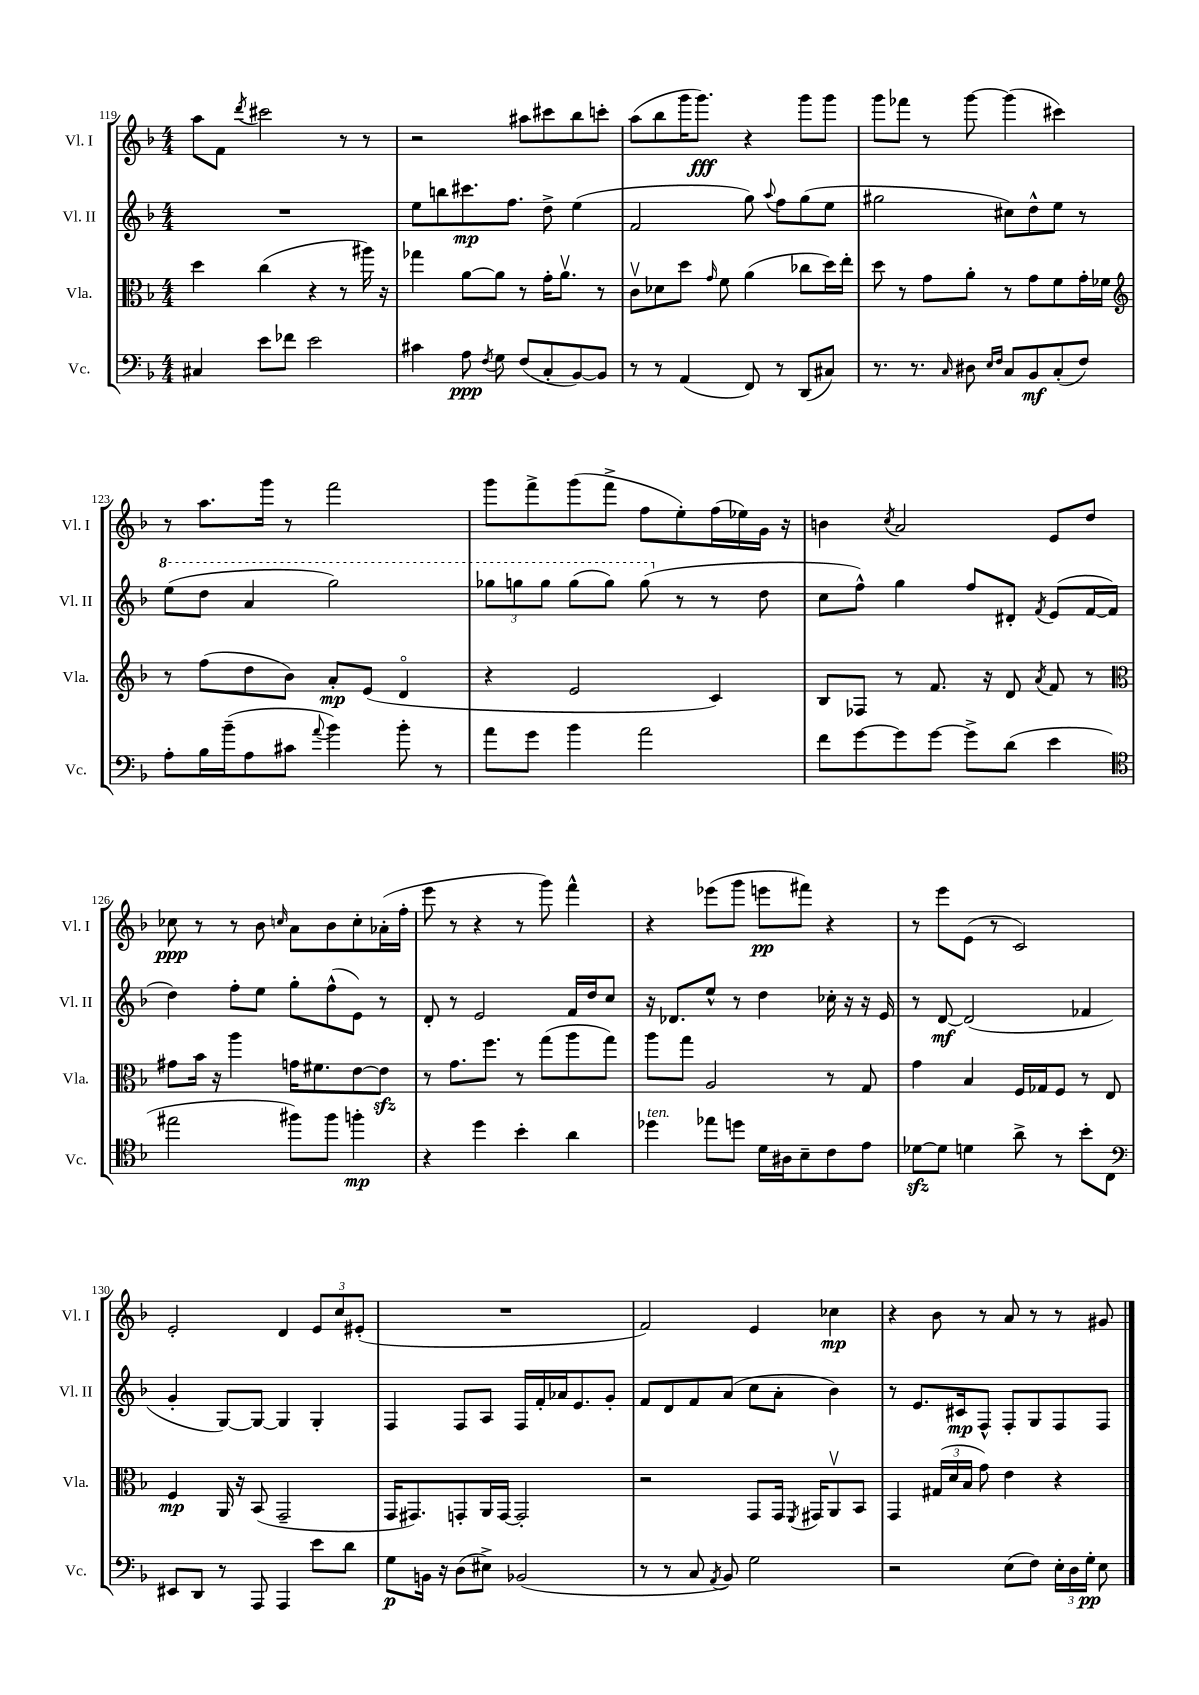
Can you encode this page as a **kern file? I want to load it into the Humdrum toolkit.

**kern	**dynam	**kern	**dynam	**kern	**dynam	**kern	**dynam
*part4	*part4	*part3	*part3	*part2	*part2	*part1	*part1
*staff4	*staff4	*staff3	*staff3	*staff2	*staff2	*staff1	*staff1
*I"Vc.	*	*I"Vla.	*	*I"Vl. II	*	*I"Vl. I	*
*I'Vc.	*	*I'Vla.	*	*I'Vl. II	*	*I'Vl. I	*
*clefF4	*	*clefC3	*	*clefG2	*	*clefG2	*
*k[b-]	*	*k[b-]	*	*k[b-]	*	*k[b-]	*
*M4/4	*	*M4/4	*	*M4/4	*	*M4/4	*
=119	=119	=119	=119	=119	=119	=119	=119
4C#X/	.	4dd\	.	1r	.	8aa\L	.
.	.	.	.	.	.	8f\J	.
.	.	.	.	.	.	8qddd/	.
8e\L	.	(4cc\	.	.	.	2ccc#X\	.
8f-X\J	.	.	.	.	.	.	.
2e\	.	4r	.	.	.	.	.
.	.	8r	.	.	.	8r	.
.	.	16aa#X\)	.	.	.	8r	.
.	.	16r	.	.	.	.	.
=120	=120	=120	=120	=120	=120	=120	=120
4c#X\	.	4gg-X\	.	8ee\L	.	2r	.
.	.	.	.	8bbn\	.	.	.
8A\	ppp	[8a\L	.	8.ccc#X\	mp	.	.
8qF/	.	.	.	.	.	.	.
8G\	.	8a\J]	.	.	.	.	.
.	.	.	.	8.ff\J	.	.	.
(8F/L	.	8r	.	.	.	8aa#X\L	.
8C'/	.	16g'\KL	.	8dd^\	.	8ccc#X\	.
.	.	8.av\J	.	.	.	.	.
[8BB-/)	.	.	.	(4ee\	.	8bb-\	.
8BB-/J]	.	8r	.	.	.	8cccn'\J	.
=121	=121	=121	=121	=121	=121	=121	=121
8r	.	8cv\L	.	2f/	.	(8aa\L	.
8r	.	8d-X\	.	.	.	8bb-\	.
(4AA/	.	8dd\J	.	.	.	16ggg\K	.
.	.	.	.	.	.	8.ggg\J)	fff
.	.	16qqg/	.	.	.	.	.
.	.	8f\	.	.	.	.	.
8FF/)	.	(4a\	.	8gg\)	.	4r	.
.	.	.	.	8qqaa/	.	.	.
8r	.	.	.	8ff\L	.	.	.
(8DD/L	.	8cc-X\L	.	(8gg\	.	8ggg\L	.
8C#X/J)	.	16dd\L)	.	8ee\J	.	8ggg\J	.
.	.	16ee'\JJ	.	.	.	.	.
=122	=122	=122	=122	=122	=122	=122	=122
8.r	.	8dd\	.	2gg#X\	.	8ggg\L	.
.	.	8r	.	.	.	8fff-X\J	.
8.r	.	.	.	.	.	.	.
.	.	8g\L	.	.	.	8r	.
16qqC/	.	.	.	.	.	.	.
8D#X\	.	8a'\J	.	.	.	[8ggg\	.
16qqE/LL	.	.	.	.	.	.	.
16qqF/JJ	.	.	.	.	.	.	.
8C/L	.	8r	.	8cc#X\L)	.	(4ggg\]	.
8BB-/	mf	8g\L	.	8dd^^\	.	.	.
(8C'/	.	8f\	.	8ee\J	.	4ccc#X\)	.
8F/J)	.	16g'\L	.	8r	.	.	.
.	.	16f-X\JJ	.	.	.	.	.
!!LO:LB:g=z
=123	=123	=123	=123	=123	=123	=123	=123
*	*	*clefG2	*	*	*	*	*
*	*	*	*	*8va	*	*	*
8A'\L	.	8r	.	(8eee\L	.	8r	.
16B-\L	.	(8ff\L	.	8ddd\J	.	8.aa\L	.
(16b-~\J	.	.	.	.	.	.	.
8A\	.	8dd\	.	4aa/	.	.	.
.	.	.	.	.	.	16ggg\Jk	.
8c#X\J	.	8b-\J)	.	.	.	8r	.
8qqa/	.	.	.	.	.	.	.
4b-\)	.	8a'/L	mp	2ggg\)	.	2fff\	.
.	.	(8e/J	.	.	.	.	.
8b-'\	.	4d/	.	.	.	.	.
8r	.	.	.	.	.	.	.
=124	=124	=124	=124	=124	=124	=124	=124
8a\L	.	4r	.	12ggg-X\L	.	8ggg\L	.
.	.	.	.	12gggn\	.	.	.
8g\J	.	.	.	.	.	8fff^\	.
.	.	.	.	12ggg\J	.	.	.
4b-\	.	2e/	.	(8ggg\L	.	(8ggg\	.
.	.	.	.	8ggg\J)	.	8fff^\J	.
2a\	.	.	.	(8ggg\	.	8ff\L	.
*	*	*	*	*X8va	*	*	*
.	.	.	.	8r	.	8ee'\)	.
.	.	4c/)	.	8r	.	(16ff\L	.
.	.	.	.	.	.	16ee-X\)	.
.	.	.	.	8dd\	.	16g\JJ	.
.	.	.	.	.	.	16r	.
=125	=125	=125	=125	=125	=125	=125	=125
8f\L	.	8B-/L	.	8cc\L	.	4bn\	.
[8g\	.	8F-X/J	.	8ff^^\J)	.	.	.
.	.	.	.	.	.	8qcc/	.
8g\]	.	8r	.	4gg\	.	2a/	.
[8g\J	.	8.f/	.	.	.	.	.
8g^\L]	.	.	.	8ff/L	.	.	.
.	.	16r	.	.	.	.	.
(8d\J	.	8d/	.	8d#X'/J	.	.	.
.	.	8qa/	.	8qf/	.	.	.
4e\	.	8f/	.	(8e/L	.	8e/L	.
.	.	8r	.	[16f/L	.	8dd/J	.
.	.	.	.	16f/JJ]	.	.	.
!!LO:LB:g=z
=126	=126	=126	=126	=126	=126	=126	=126
*clefC4	*	*clefC3	*	*	*	*	*
2ee#X\	.	8g#X\L	.	4dd\)	.	8cc-X\	ppp
.	.	16b-\Jk	.	.	.	8r	.
.	.	16r	.	.	.	.	.
.	.	4aa\	.	8ff'\L	.	8r	.
.	.	.	.	8ee\J	.	8b-\	.
.	.	.	.	.	.	16qqccn/	.
8ff#X\L)	.	16gn\KL	.	8gg'\L	.	8a\L	.
.	.	8.f#X\	.	.	.	.	.
8ff#\J	.	.	.	(8ff^^\	.	8b-\	.
4ffn'\	mp	[8e\	.	8e\J)	.	8cc'\	.
.	.	8ezz\J]	.	8r	.	(16a-X'\L	.
.	.	.	.	.	.	16ff'\JJ	.
=127	=127	=127	=127	=127	=127	=127	=127
4r	.	8r	.	8d'/	.	8eee\	.
.	.	8.g\L	.	8r	.	8r	.
4dd\	.	.	.	2e/	.	4r	.
.	.	8.ff\J	.	.	.	.	.
4b-'\	.	8r	.	.	.	8r	.
.	.	(8gg\L	.	.	.	8ggg\)	.
4a\	.	8aa\	.	16f/LL	.	4fff^^\	.
.	.	.	.	16dd/J	.	.	.
.	.	8gg\J)	.	8cc/J	.	.	.
=128	=128	=128	=128	=128	=128	=128	=128
!LO:TX:a:i:t=ten.	!	!	!	!	!	!	!
4dd-X\	.	8aa\L	.	16r	.	4r	.
.	.	.	.	8.d-X/L	.	.	.
.	.	8gg\J	.	.	.	.	.
8ee-X\L	.	2A/	.	8ee^^/J	.	(8eee-X\L	.
8ddn\J	.	.	.	8r	.	8ggg\J	.
16d\LL	.	.	.	4dd\	.	8eeen\L	pp
16A#X\J	.	.	.	.	.	.	.
8B-~\	.	.	.	.	.	8fff#X\J)	.
8c\	.	8r	.	16cc-X'\	.	4r	.
.	.	.	.	16r	.	.	.
8e\J	.	8G/	.	16r	.	.	.
.	.	.	.	16e/	.	.	.
=129	=129	=129	=129	=129	=129	=129	=129
[8d-Xzz\L	.	4g\	.	8r	.	8r	.
8d-\J]	.	.	.	[8d/	mf	8eee\L	.
4dn\	.	4B-/	.	(2d/]	.	(8e\J	.
.	.	.	.	.	.	8r	.
8a^\	.	16F/LL	.	.	.	2c/)	.
.	.	16G-X/J	.	.	.	.	.
8r	.	8F/J	.	.	.	.	.
8b-'\L	.	8r	.	4f-X/	.	.	.
8C\J	.	8E/	.	.	.	.	.
!!LO:LB:g=z
=130	=130	=130	=130	=130	=130	=130	=130
*clefF4	*	*	*	*	*	*	*
8EE#X/L	.	4F/	mp	4g'/	.	2e'/	.
8DD/J	.	.	.	.	.	.	.
8r	.	16AA/	.	[8G/L)	.	.	.
.	.	16r	.	.	.	.	.
8AAA/	.	(8BB-/	.	8G/J_	.	.	.
4AAA/	.	2GG~/	.	4G/]	.	4d/	.
8e\L	.	.	.	4G'/	.	12e/L	.
.	.	.	.	.	.	12cc/	.
8d\J	.	.	.	.	.	.	.
.	.	.	.	.	.	(12e#X'/J	.
=131	=131	=131	=131	=131	=131	=131	=131
8G\L	p	16GG/KL	.	4F/	.	1r	.
.	.	8.GG#X/)	.	.	.	.	.
16BBn\Jk	.	.	.	.	.	.	.
16r	.	.	.	.	.	.	.
(8D\L	.	8GGn'/	.	8F/L	.	.	.
8E#X^\J)	.	16AA/L	.	8A/J	.	.	.
.	.	[16GG/JJ	.	.	.	.	.
(2BB-X/	.	2GG'/]	.	16F/LL	.	.	.
.	.	.	.	16f'/	.	.	.
.	.	.	.	16a-X/J	.	.	.
.	.	.	.	8.e/	.	.	.
.	.	.	.	8g'/J	.	.	.
=132	=132	=132	=132	=132	=132	=132	=132
8r	.	2r	.	8f/L	.	2f/)	.
8r	.	.	.	8d/	.	.	.
8C/	.	.	.	8f/	.	.	.
8qAA/	.	.	.	.	.	.	.
8BB-/)	.	.	.	(8a/J	.	.	.
2G\	.	8GG/L	.	8cc\L	.	4e/	.
.	.	16GG/Jk	.	8a'\J	.	.	.
.	.	8qFF/	.	.	.	.	.
.	.	16GG#X/KL	.	.	.	.	.
.	.	8AAv/	.	4b-\)	.	4cc-X\	mp
.	.	8BB-/J	.	.	.	.	.
=133	=133	=133	=133	=133	=133	=133	=133
2r	.	4GG/	.	8r	.	4r	.
.	.	.	.	8.e/L	.	.	.
.	.	(24G#X/LL	.	.	.	8b-\	.
.	.	24d/	.	.	.	.	.
.	.	.	.	16c#X/k	mp	.	.
.	.	24B-/JJ	.	.	.	.	.
.	.	8g\)	.	8F^^/J	.	8r	.
(8E\L	.	4e\	.	8F'/L	.	8a/	.
8F\J)	.	.	.	8G/	.	8r	.
24E'\LL	.	4r	.	8F/	.	8r	.
24D\	.	.	.	.	.	.	.
24G'\JJ	pp	.	.	.	.	.	.
8E\	.	.	.	8F/J	.	8g#X/	.
==	==	==	==	==	==	==	==
*-	*-	*-	*-	*-	*-	*-	*-
